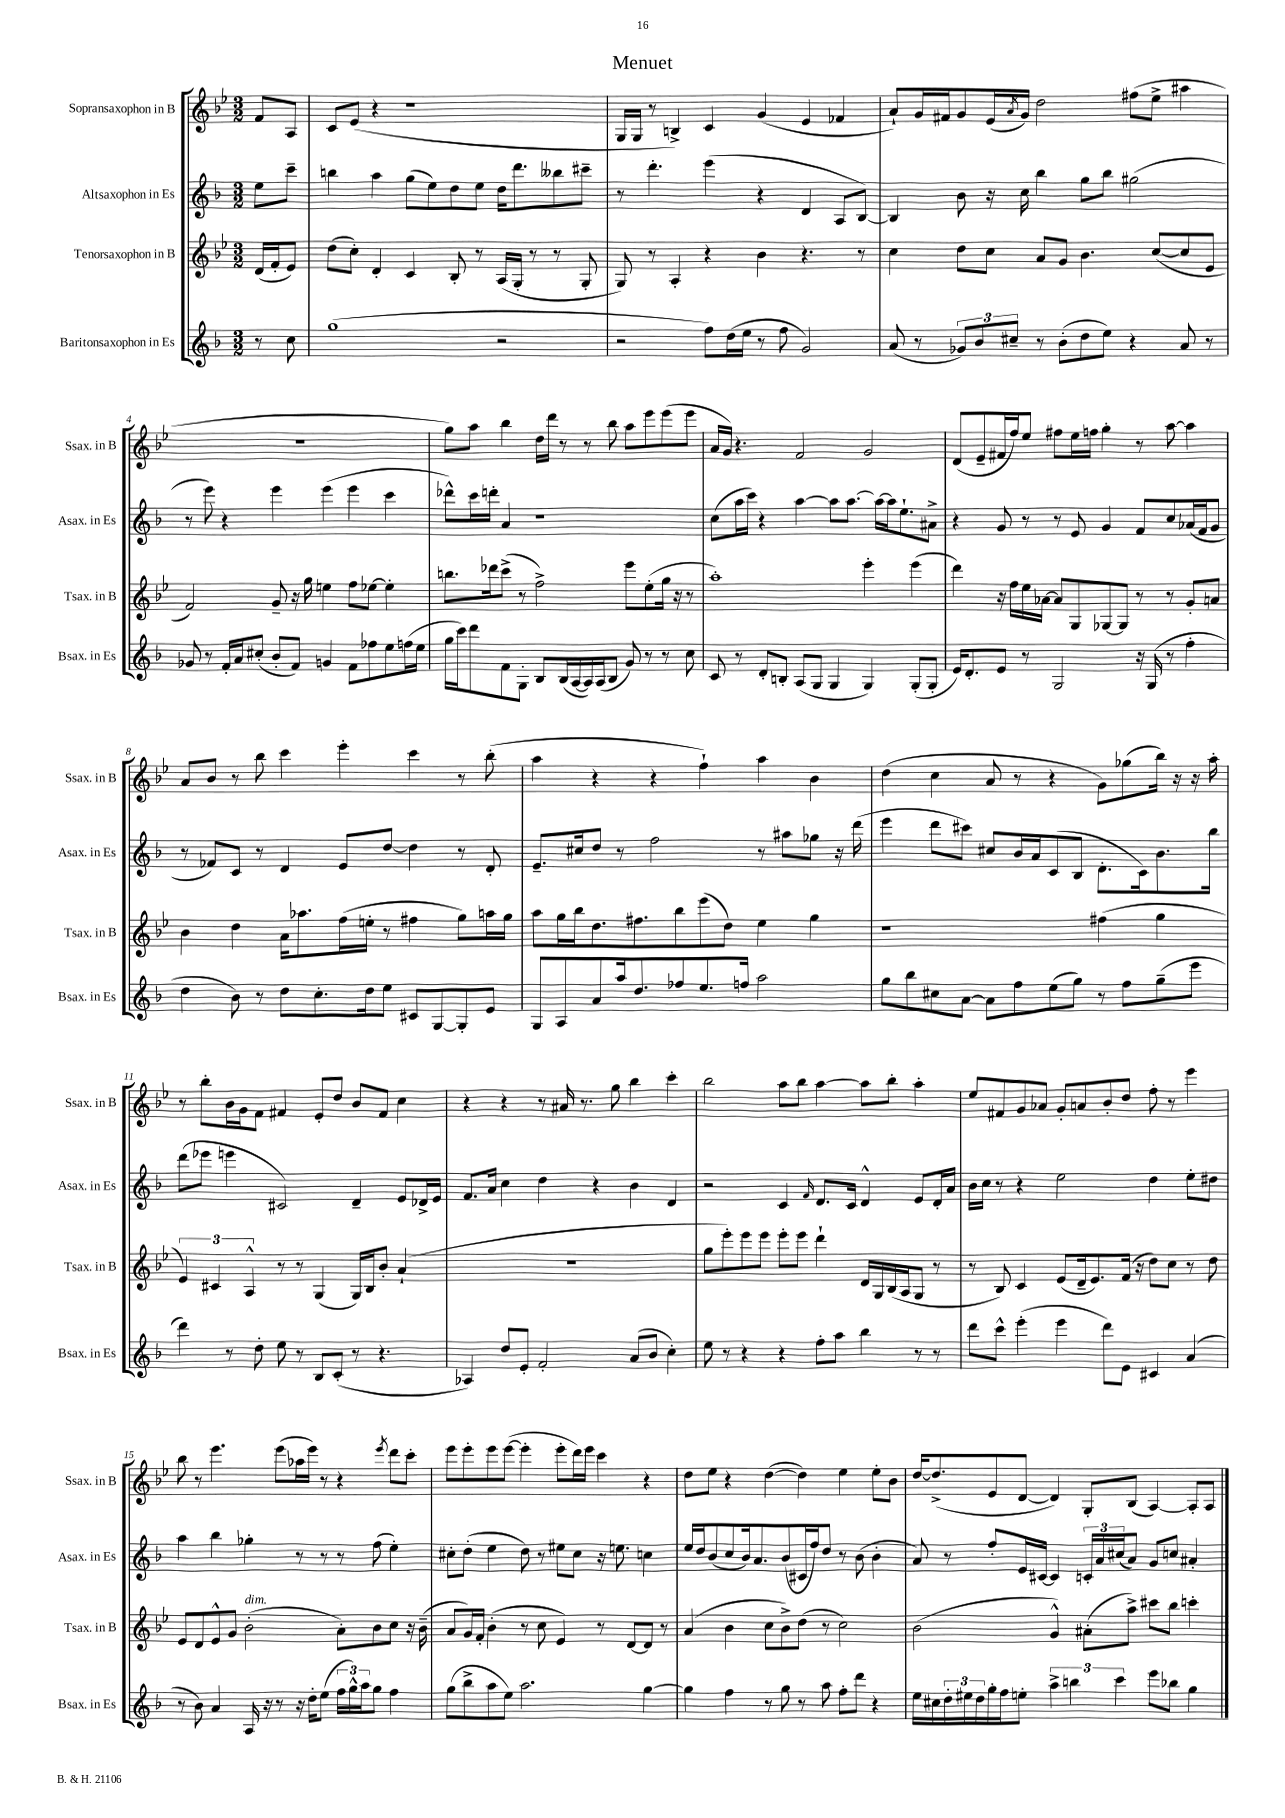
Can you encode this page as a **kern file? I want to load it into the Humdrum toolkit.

**kern	**kern	**kern	**kern
*staff4	*staff3	*staff2	*staff1
*clefG2	*clefG2	*clefG2	*clefG2
*k[b-]	*k[b-e-]	*k[b-]	*k[b-e-]
*M3/2	*M3/2	*M3/2	*M3/2
8r	(16d/LL	8ee\L	8f/L
.	16f'/J	.	.
8cc\	8e-/J)	8ccc~\J	8A/J
=	=	=	=
(1gg	(8dd\L	4bb\	8c/L
.	8cc'\J)	.	(8e-/J
.	4d'/	4aa\	4r
.	4c/	(8gg\L	1r
.	.	8ee\)	.
.	8B-'/	8dd\	.
.	8r	8ee\J	.
2r	(16A/LL	16dd\LK	.
.	16G'/JJ	8.ddd\	.
.	8r	.	.
.	8r	8bb--\	.
.	8G'/	8ccc#~\J	.
=	=	=	=
2r	8G/)	8r	16G/LL
.	.	.	16G/JJ
.	8r	4.ddd'\	8r
.	4A'/	.	4B^/)
8ff\L)	4r	(4eee\	4c/
(16dd\L	.	.	.
16ee\JJ	.	.	.
8r	4b-\	4r	(4g/
8ff\	.	.	.
2g/)	4.r	4d/	4e-/
.	.	8A/L	4f-/
.	8r	[8B-/J)	.
=	=	=	=
(8a/	4cc\	4B-/]	8a`/L)
8r	.	.	16g/L
.	.	.	16f#/J
12g-/L)	8dd\L	8b-\	8g/
12b-/	.	.	.
.	8cc\J	16r	(16e-/L
12cc#~/J	.	.	.
.	.	.	8qa/
.	.	16cc\	16g/JJ)
8r	8a/L	4bb-\	2dd\
(8b-'\L	8g/J	.	.
8dd\	4.b-\	8gg\L	.
8ee\J)	.	8bb-\J	.
4r	.	(2gg#\	(8ff#\L
.	([8cc/L	.	8ee-^\J
8a/	8cc/]	.	4aa#\
8r	8e-/J	.	.
=	=	=	=
8g-/	2f/)	8r	1.r
8r	.	8eee\)	.
16f'/LL	.	4r	.
16a/J	.	.	.
(8cc#'/J	.	.	.
8b-'/L	8g~/	4eee\	.
8f/J)	16r	.	.
.	16gg\	.	.
4g/	4ee\	(4eee\	.
8f\L	8ff\L	4eee\	.
8ff-\	[8ee-\J	.	.
8ee\	4ee-'\]	4ccc\	.
(16ff\L	.	.	.
16ee\JJ	.	.	.
=	=	=	=
16gg\LL	8.bb\L	8ddd-^^\L)	8gg\L)
16ccc\J)	.	.	.
8ddd\	.	16ccc\L	8aa\J
.	16ddd-\k	16ddd'\JJ	.
8f\	(8ccc^\J	4a/	4bb-\
8G'\J	8r	.	.
8B-/L	2ff^\)	1r	16dd\LL
.	.	.	16ddd\JJ
(16B-/L	.	.	8r
[16A/	.	.	.
16A/])	.	.	8r
(16A/J	.	.	.
8B-/J	.	.	8bb-\
8g/)	8eee-\L	.	8aa\L
8r	(8ee-'\	.	8eee-\
8r	16gg\Jk	.	(8eee-\
.	16r	.	.
8cc\	8r	.	8eee-\J
=	=	=	=
8c/	1aa')	(8cc\L	16a/LL
.	.	.	16g/JJ)
8r	.	16aa\L	4.r
.	.	16ccc\JJ)	.
8d'/L	.	4r	.
8B'/J	.	.	.
(8A/L	.	[4aa\	2f/
8G/J	.	.	.
4G/	.	8aa\]L	.
.	.	[8.aa\J	.
4G/)	4eee-'\	.	2g/
.	.	16aa\_LL	.
.	.	16aa\]J	.
.	.	8.ee`\	.
(8G'/L	(4eee-\	.	.
8G'/J	.	8a#^\J	.
=	=	=	=
16e/LK)	4ddd\)	4r	(8d/L
8.d'/	.	.	.
.	.	.	8e-~/
8e/J	16r	8g/	16f#/L
.	16ff\LL	.	16ff/J)
8r	16ee-\	8r	8ee-/J
.	[16a-\JJ	.	.
2G/	8a-/]L	8r	8ff#\L
.	8G/	8e/	16ee-\L
.	.	.	16ff\JJ
.	[8G-/	4g/	4gg'\
.	8G-/]J	.	.
16r	8r	8f/L	8r
(16G/	.	.	.
8r	8r	8cc/	[8aa\
4ff'\	8g'/L	(16a-/L	4aa\]
.	.	16f/J	.
.	8a/J	8g/J	.
=	=	=	=
4dd\	4b-\	8r	8a/L
.	.	8f-/L)	8b-/J
8b-\)	4dd\	8c/J	8r
8r	.	8r	8bb-\
8dd\L	16a\LK	4d/	4ccc\
.	8.aa-\	.	.
8.cc'\	.	.	.
.	(16ff\L	8e/L	4eee-'\
16dd\k	16ee'\JJ	.	.
8ee\J	8r	[8dd/J	.
8c#/L	4ff#\	4dd\]	4ccc\
[8G/	.	.	.
8G'/]	8gg\L)	8r	8r
8e/J	16aa\L	8d'/	(8bb-'\
.	16gg\JJ	.	.
=	=	=	=
8G/L	8aa\L	8.e~/L	4aa\
8A/	16gg\L	.	.
.	16bb-\J	16cc#/k	.
8a/	8.dd\	8dd/J	4r
16aa/k	.	8r	.
8.dd/	8.ff#\	.	.
.	.	2ff\	4r
8ff-/	8bb-\	.	.
8.ee/	(8eee-\	.	4ff`\)
.	8dd\J)	.	.
16ff/Jk	.	.	.
2aa\	4ee-\	8r	4aa\
.	.	8aa#\L	.
.	4gg\	8gg-\J	4b-\
.	.	16r	.
.	.	(16ddd\	.
=	=	=	=
8gg\L	1r	4eee\	(4dd\
8bb-\	.	.	.
8cc#\	.	8ddd\L	4cc\
[8a\J	.	8ccc#\J)	.
8a\]L	.	8cc#/L	8a/
8ff\	.	16b-/L	8r
.	.	16a/J	.
(8ee\	.	(8c/	4r
8gg\J)	.	8B-/J	.
8r	(4ff#\	8.d'\L	8g\L)
8ff\L	.	.	(8gg-\
.	.	16c\k)	.
(8gg~\	4gg\	8.b-\	16bb-\Jk)
.	.	.	16r
8eee\J	.	.	16r
.	.	16bb-\Jk	16aa'\
=	=	=	=
4ddd\)	6e-/)	(8ddd\L	8r
.	.	8eee-\J	8bb-'\L
.	6c#/	.	.
8r	.	4eee\	16b-\L
.	.	.	16g\J
.	6A^^/	.	.
8dd'\	.	.	8f\J
8ee\	8r	2c#/)	4f#/
8r	8r	.	.
8B-/L	(4G/	.	8e-'/L
(8c'/J	.	.	8dd/J
8r	16G/LL)	4d~/	8b-/L
.	16B-/J	.	.
4.r	8b-'/J	.	8f#/J
.	(4a`/	8e/L	4cc\
.	.	16d-^/L	.
.	.	16e/JJ	.
=	=	=	=
4A-/)	1.r	8.f/L	4r
.	.	16a/Jk	.
8dd/L	.	4cc\	4r
8e'/J	.	.	.
2f'/	.	4dd\	8r
.	.	.	16a#/
.	.	.	8.r
.	.	4r	.
.	.	.	8gg\
(8a/L	.	4b-\	4bb-\
8b-/J	.	.	.
4cc'\)	.	4d/	4ccc'\
=	=	=	=
8ee\	8gg\L	2r	2bb-\
8r	8eee-'\)	.	.
4r	8eee-\	.	.
.	8eee-\J	.	.
4r	8eee-'\L	4c/	8aa\L
.	8eee-\J	.	8bb-\J
.	.	16qqf/	.
8ff'\L	4ddd`\	8.d/L	[4aa\
8aa\J	.	.	.
.	.	16c/Jk	.
4bb-\	16d/LL	4d^^/	8aa\]L
.	16G/	.	.
.	(16B-/	.	8bb-'\J
.	16A/J	.	.
8r	8G/J	8e/L	4aa'\
8r	8r	16d'/L	.
.	.	16a/JJ	.
=	=	=	=
8ddd\L	8r	16b-\LL	8ee-/L
.	.	16cc\JJ	.
8ccc^^\J	8B-/)	8r	8f#/
(4eee'\	4c/	4r	8g/
.	.	.	8a-/J
4eee\	(8e-/L	2ee\	8g'/L
.	16d~/k	.	8a/
.	8.e-/)	.	.
8ddd\L)	.	.	8b-'/
8e\J	(16f/Jk	.	8dd/J
.	16r	.	.
4c#/	8dd\L)	4dd\	8ff'\
.	8cc\J	.	8r
(4a/	8r	8ee'\L	4eee-\
.	8dd\	8dd#\J	.
=	=	=	=
8r	8e-/L	4aa\	8bb-\
8b-\)	8d/	.	8r
4a/	8e-^^/	4bb-\	4.eee-\
.	8g/J	.	.
16A/	(2b-'\	4gg-'\	.
16r	.	.	.
8r	.	.	(8eee-\L
16r	.	8r	16aa-\L
16dd'\LK	.	.	16eee-\JJ)
(8ee\J	.	8r	8r
24ff\LL	8a'\L)	8r	4r
24gg^^\)	.	.	.
24aa\J	.	.	.
8gg\J	8b-\	(8ff\	.
.	.	.	8qeee-/
4ff\	8cc\J	4ee'\)	8ddd\L
.	16r	.	8ccc'\J
.	(16b-~\	.	.
=	=	=	=
(8gg\L	8a/L	8cc#'\L	8eee-\L
8bb-^\	16g/L)	(8dd'\J	8eee-'\
.	16f'/JJ	.	.
8aa\	(4b-'\	4ee\	8eee-\
8ee\J)	.	.	([8eee-\J
2.aa\	8r	8dd\)	4eee-'\]
.	8cc\	8r	.
.	4e-/)	8ee#\L	8eee-'\L
.	.	8cc#\J	16ddd\L)
.	.	.	16eee-\JJ
.	8r	16r	4ccc\
.	.	8.ee\	.
.	[8d/L	.	.
[4gg\	8d/]J	4cc\	4r
.	8r	.	.
=	=	=	=
4gg\]	(4a/	16ee/LL	8dd\L
.	.	16dd/J	.
.	.	(8b-/	8ee-\J
4ff\	4b-\	8cc/	4r
.	.	16b-/k)	.
.	.	8.a/	.
8r	8cc\L	.	([4dd\
8gg\	8b-^\)	(8b-/	.
8r	(8dd\J	16c#/L	4dd\])
.	.	16ff/J)	.
8aa\	8r	8dd/J	.
8ff'\L	2cc\)	8r	4ee-\
8ddd\J	.	(8b-\	.
4r	.	4b-'\	8ee-'\L
.	.	.	8b-\J
=	=	=	=
16ee\LL	(2b-\	8a/)	[16dd/LK
16cc#\	.	.	(8.dd^/]
24dd'\	.	8r	.
24ee#\	.	.	.
24dd\	.	.	.
16gg'\	.	8ff'/L	8e-/
16ff\J	.	.	.
8ee'\J	.	16e/L	[8d/J
.	.	[16c#/JJ	.
6aa^\	4g^^/)	4c#/]	4d/])
6bb\	.	.	.
.	(8a#'\L	24c'/LL	8G'/L
.	.	24a/	.
6ccc\	.	(24cc#/J	.
.	8aa^\J)	8a/J)	(8B-/J
8eee\L	8ccc#\L	8g/L	[4A/)
8bb-\J	8bb-\J	8cc/J	.
4gg\	4ccc'\	4a#'/	8A'/]L
.	.	.	8A/J
==	==	==	==
*-	*-	*-	*-
